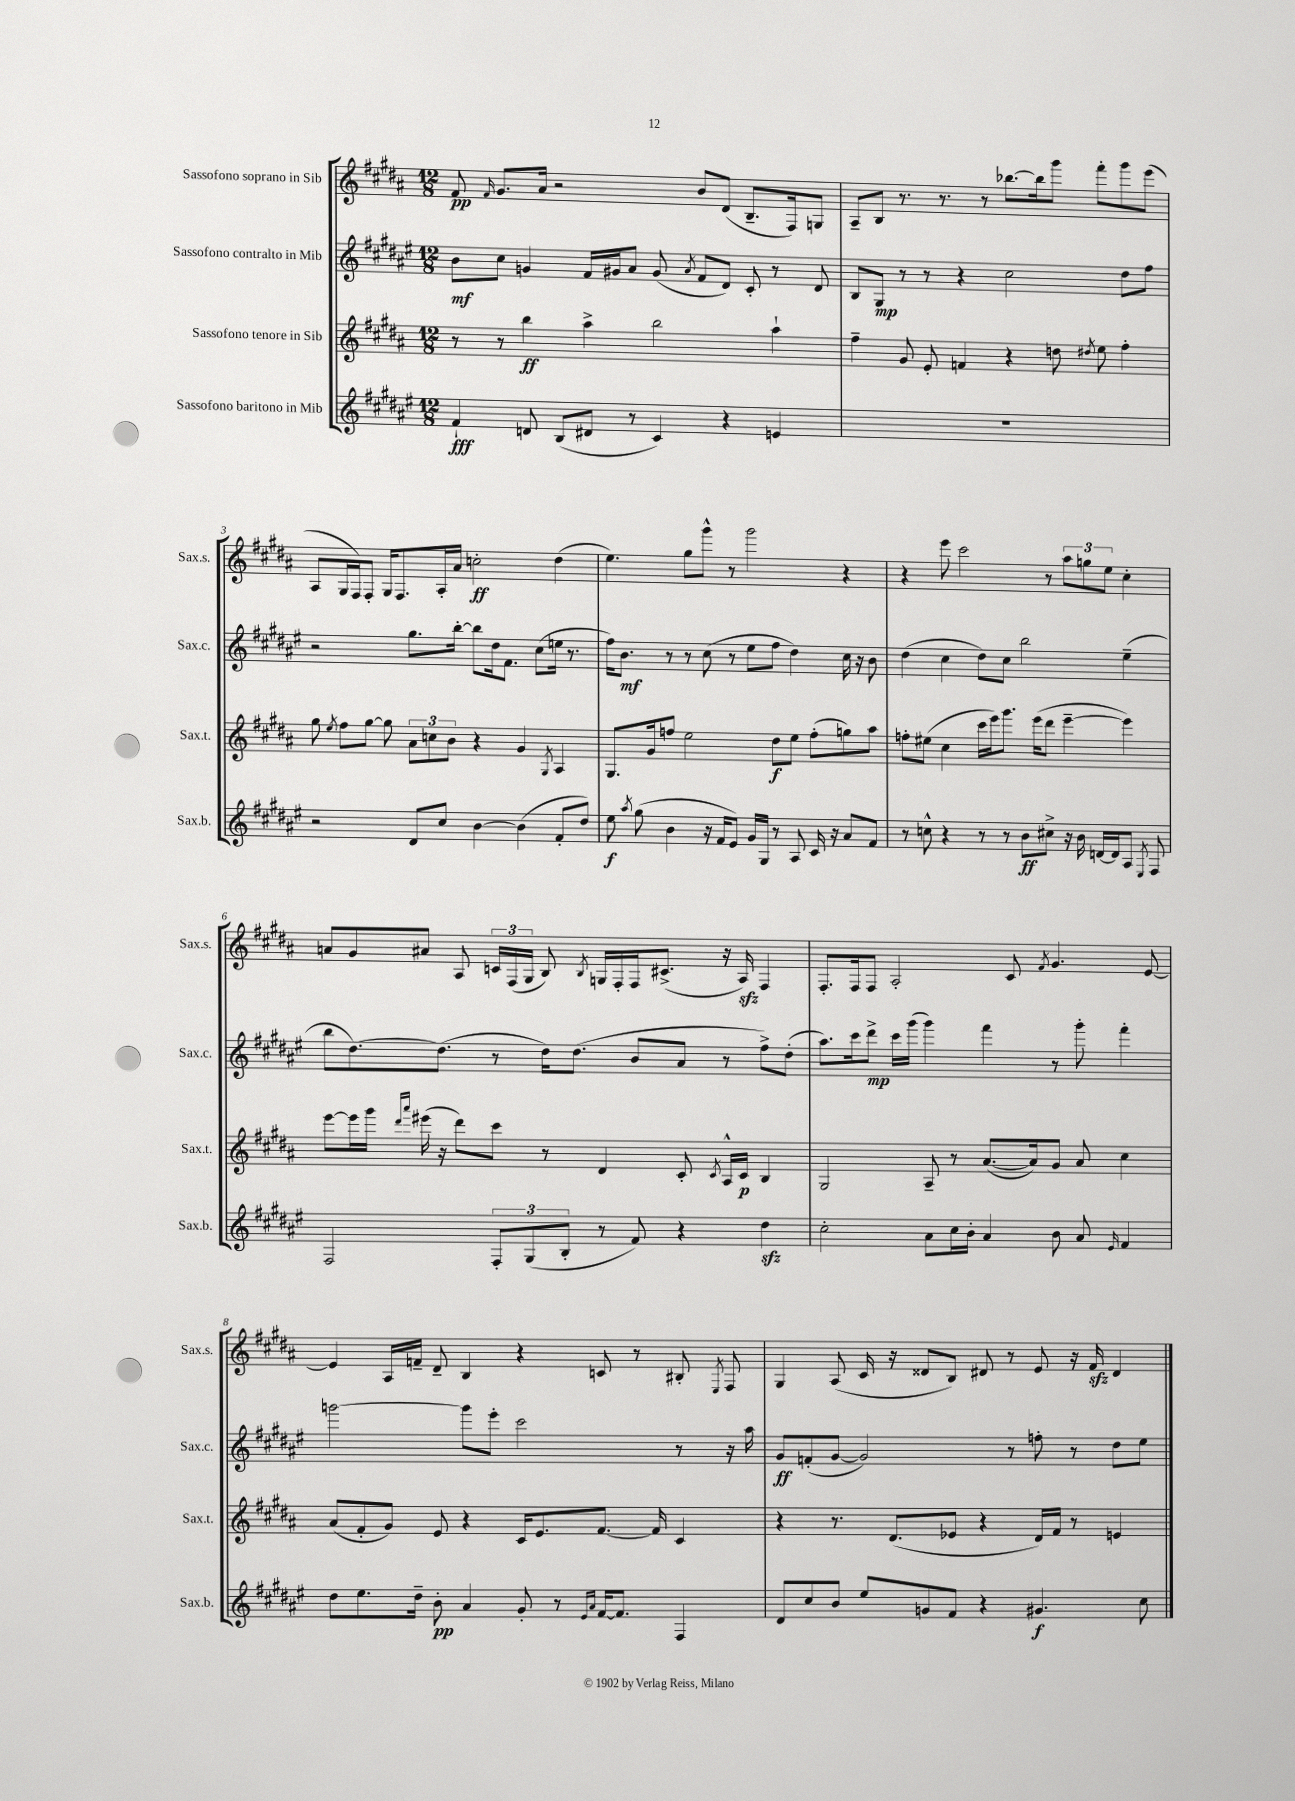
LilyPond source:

<<
\new StaffGroup <<
\new Staff = "s0" \with { instrumentName = "Sassofono soprano in Sib" shortInstrumentName = "Sax.s." } {
    \clef treble \key b \major \numericTimeSignature \time 12/8
    \autoBeamOff fis'8\pp \grace { fis'16 } gis'8.[ ais'16] r2 b'8[ dis'8]( b8.[-- fis16) g8] |
    ais8[-- b8] r8. r8. r8 bes''8.[~ bes''16 gis'''8] fis'''8[-. gis'''8 e'''8]( |
    ais8[ gis16 fis16) fis8]-. gis16[ fis8. ais16-. ais'16] c''2-.\ff dis''4( |
    e''4.) gis''8[ gis'''8]-^ r8 gis'''2 r4 |
    r4 e'''8 cis'''2 r8 \tuplet 3/2 { ais''8[ g''8 e''8] } cis''4-. |
    a'8[ gis'8 ais'8] ais8 \tuplet 3/2 { c'16[ fis16( gis16] } b8) \acciaccatura { b8 } g16[ fis16-. fis16 cis'8.]->( r16 ais16\sfz) fis4 |
    fis8.[-. fis16 fis8] ais2-. cis'8 \acciaccatura { fis'8 } gis'4. e'8~ |
    e'4 ais16[ f'16]-- dis'8-- b4 r4 c'8 r8 bis8-. \acciaccatura { e8 } fis8 |
    gis4 ais8( cis'16 r16 disis'8[ b8]) dis'8 r8 e'8 r16 fis'16\sfz dis'4 \bar "|." |
}
\new Staff = "s1" \with { instrumentName = "Sassofono contralto in Mib" shortInstrumentName = "Sax.c." } {
    \clef treble \key fis \major \numericTimeSignature \time 12/8
    \autoBeamOff b'8[\mf cis''8] g'4 fis'16[ gis'16 ais'8] gis'8( \acciaccatura { ais'8 } fis'8[ dis'8]) cis'8-. r8 dis'8 |
    b8[ gis8]\mp r8 r8 r4 cis''2 dis''8[ fis''8] |
    r2 gis''8.[ b''16]~-. b''8[ dis''16 fis'8.] cis''8[( e''16] r8. |
    fis''16[) b'8.]\mf r8 r8 cis''8( r8 eis''8[ fis''8] dis''4) cis''16 r16 b'8 |
    dis''4( cis''4 dis''8[) cis''8] b''2 eis''4--( |
    b''8[ dis''8.~) dis''8.]( r8 dis''16[) dis''8.]( b'8[ ais'8] r8 fis''8[->) dis''8]-.( |
    ais''8.[) cis'''16 dis'''8]->\mp cis'''16[ gis'''16]( gis'''4) fis'''4 r8 gis'''8-. fis'''4-. |
    g'''2~ g'''8[ eis'''8]-. cis'''2 r8 r16 ais''16 |
    gis'8[\ff f'8-.( gis'8]~ gis'2) r8 f''8-. r8 dis''8[ eis''8] \bar "|." |
}
\new Staff = "s2" \with { instrumentName = "Sassofono tenore in Sib" shortInstrumentName = "Sax.t." } {
    \clef treble \key b \major \numericTimeSignature \time 12/8
    \autoBeamOff r8 r8 b''4\ff ais''4-> b''2 ais''4-! |
    fis''4-- gis'8 e'8-. f'4 r4 d''8 \acciaccatura { dis''8 } e''8 fis''4-. |
    gis''8 \acciaccatura { e''8 } fis''8[ gis''8]~ gis''8 \tuplet 3/2 { ais'8[ c''8 b'8] } r4 gis'4 \acciaccatura { gis8 } ais4 |
    gis8.[ gis'16 f''8] e''2 dis''8[\f e''8] f''8[-.( g''8) ais''8] |
    f''8[-. eis''8]( cis''4 cis'''16[ e'''16) gis'''8.] e'''16[( dis'''8] e'''4~-- e'''4) |
    e'''8[~ e'''16 gis'''16] \grace { dis'''16[ ais'''16] } eis'''16( r16 dis'''8[) cis'''8] r8 dis'4 cis'8-. \acciaccatura { cis'8 } ais16[-^ cis'16]\p b4 |
    gis2 ais8-- r8 ais'8.[~( ais'16) gis'8] ais'8 cis''4 |
    ais'8[( fis'8-. gis'8]) e'8 r4 cis'16[ e'8. fis'8.]~ fis'16 cis'4 |
    r4 r8. dis'8.[( ees'8] r4 dis'16[) fis'16] r8 e'4 \bar "|." |
}
\new Staff = "s3" \with { instrumentName = "Sassofono baritono in Mib" shortInstrumentName = "Sax.b." } {
    \clef treble \key fis \major \numericTimeSignature \time 12/8
    \autoBeamOff fis'4-!\fff d'8 b8[( dis'8] r8 cis'4) r4 e'4 |
    R1. |
    r2 dis'8[ cis''8] b'4~ b'4( fis'8[-. dis''8]) |
    eis''8\f \acciaccatura { ais''8 } gis''8( b'4 r16 fis'16[ eis'8]) gis'16[ gis16] r8 ais8 cis'16 r16 ais'8[ fis'8] |
    r8 c''8-^ r4 r8 r8 b'8[\ff cis''8]-> r16 b'16 d'16[~ d'16 ais8] \acciaccatura { eis8 } fis8 |
    fis2 \tuplet 3/2 { fis8[-. gis8( b8]-. } r8 fis'8) r4 dis''4\sfz |
    cis''2-. ais'8[ cis''16 b'16]-. ais'4 b'8 ais'8 \grace { eis'16 } fis'4 |
    dis''8[ eis''8. dis''16]-- b'8-.\pp ais'4 gis'8-. r8 \grace { eis'16[ ais'16] } fis'16[~ fis'8.] fis4 |
    dis'8[ cis''8 b'8] eis''8[ g'8 fis'8] r4 gis'4.\f cis''8 \bar "|." |
}
>>
>>
